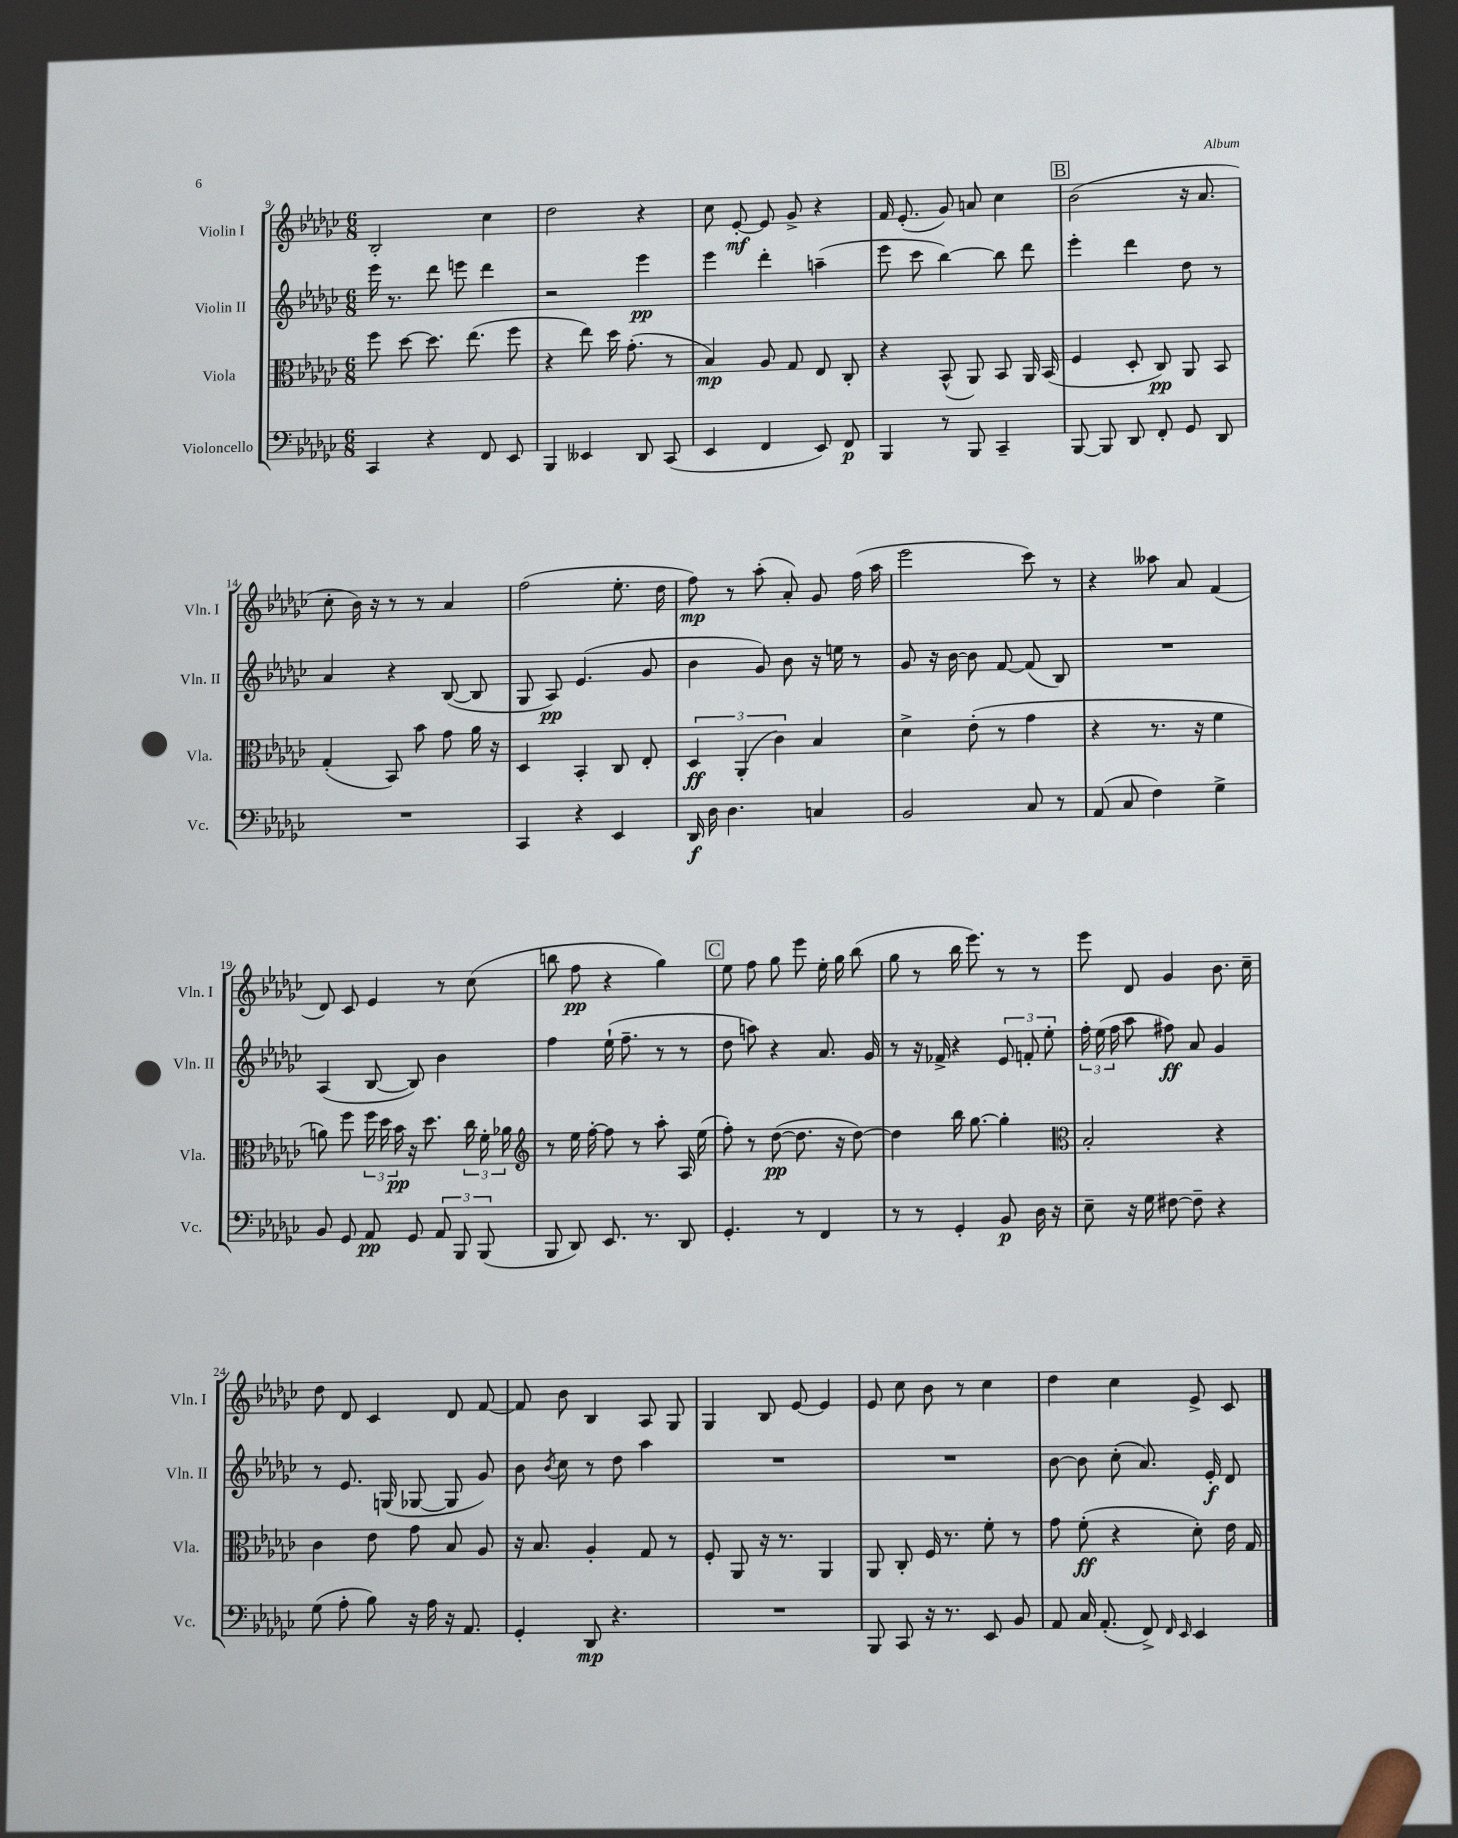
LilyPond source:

<<
\new StaffGroup <<
\new Staff = "s0" \with { instrumentName = "Violin I" shortInstrumentName = "Vln. I" } {
    \clef treble \key ges \major \numericTimeSignature \time 6/8
    \autoBeamOff bes2-. ces''4 |
    des''2 r4 |
    ces''8 ees'8~-.\mf ees'8 ges'8-> r4 |
    f'16 ees'8.-.( ges'8) a'8 ces''4 |
    \mark \markup { \box "B" } bes'2( r16 aes'8. |
    ces''8-. bes'16) r16 r8 r8 aes'4 |
    f''2( ees''8.-. des''16 |
    f''8\mp) r8 aes''8-.( aes'8-.) ges'8 f''16( aes''16 |
    ees'''2 ces'''8) r8 |
    r4 aeses''8 aes'8 f'4( |
    des'8) ces'8 ees'4 r8 ces''8( |
    b''8 f''8\pp r4 ges''4) |
    \mark \markup { \box "C" } ees''8 f''8 ges''8 ees'''8 ees''16-. ges''16 bes''8( |
    ges''8 r8 bes''16 ees'''8.) r8 r8 |
    ees'''8 des'8 ges'4 bes'8. ces''16-- |
    des''8 des'8 ces'4 des'8 f'8~ |
    f'8 bes'8 bes4 aes8 ges8 |
    ges4 bes8 ees'8~ ees'4 |
    ees'8 ces''8 bes'8 r8 ces''4 |
    des''4 ces''4 ees'8-> ces'8 \bar "|." |
}
\new Staff = "s1" \with { instrumentName = "Violin II" shortInstrumentName = "Vln. II" } {
    \clef treble \key ges \major \numericTimeSignature \time 6/8
    \autoBeamOff ees'''16 r8. des'''8 e'''8 des'''4 |
    r2 ees'''4\pp |
    ees'''4 des'''4-. a''4--( |
    ees'''8 ces'''8 bes''4~) bes''8 des'''8 |
    \mark \markup { \box "B" } ees'''4-. des'''4 des''8 r8 |
    aes'4 r4 bes8~( bes8 |
    ges8 aes8\pp) ees'4.( ges'8 |
    bes'4 ges'8) bes'8 r16 e''16 r8 |
    ges'8 r16 bes'16~ bes'8 f'8~ f'8( bes8) |
    R2. |
    aes4( bes8~ bes8) bes'4 |
    f''4 ees''16-!( f''8.-- r8 r8 |
    \mark \markup { \box "C" } des''8 a''8) r4 aes'8. ges'16 |
    r8 r16 fes'16-> r4 \tuplet 3/2 { ees'8 f'8-. ees''8-. } |
    \tuplet 3/2 { f''16-. ees''16( f''16 } aes''8 fis''8\ff) aes'8 ges'4 |
    r8 ees'8. g16( ges8~ ges8 ges'8) |
    bes'8 \acciaccatura { bes'8 } ces''8 r8 des''8 aes''4 |
    R2. |
    R2. |
    bes'8~ bes'8 ces''8-.( aes'8.) ees'16-.\f des'8 \bar "|." |
}
\new Staff = "s2" \with { instrumentName = "Viola" shortInstrumentName = "Vla." } {
    \clef alto \key ges \major \numericTimeSignature \time 6/8
    \autoBeamOff f''8 des''8~ des''8. ees''8.( f''8 |
    r4 ees''8) des''16 ges'8.-.( r8 |
    bes4\mp) aes8 ges8 ees8 ces8-. |
    r4 bes,8-^( aes,8) bes,8 aes,16 bes,16( |
    \mark \markup { \box "B" } f4 des8-. ces8\pp) aes,8 bes,8 |
    ges4-.( bes,8) bes'8 ges'8 aes'16 r16 |
    des4 bes,4-. ces8 ees8-. |
    \tuplet 3/2 { des4\ff aes,4-.( ces'4) } bes4 |
    des'4-> ees'8-.( r8 ges'4 |
    r4 r8. r16 f'4 |
    a'8) f''8 \tuplet 3/2 { f''16 des''16 bes'16\pp } r16 des''8. \tuplet 3/2 { ces''16 f'16-. aes'16 } |
    \clef treble r8 ees''16 f''16~-. f''8 r8 aes''8-. aes16 ees''16( |
    \mark \markup { \box "C" } f''8-.) r8 des''8~\pp( des''8. r16 des''8~) |
    des''4 bes''16 ges''8.~ ges''4-. |
    \clef alto bes2-. r4 |
    ces'4 ees'8 ges'8 bes8 aes8 |
    r16 bes8. aes4-. ges8 r8 |
    f8-. aes,8 r16 r8. aes,4 |
    aes,8 ces8-. f16 r8. f'8-. r8 |
    ges'8 f'8-.\ff( r4 des'8-.) ees'16 ges16 \bar "|." |
}
\new Staff = "s3" \with { instrumentName = "Violoncello" shortInstrumentName = "Vc." } {
    \clef bass \key ges \major \numericTimeSignature \time 6/8
    \autoBeamOff ces,4 r4 f,8 ees,8 |
    bes,,4 eeses,4 des,8 ces,8( |
    ees,4 f,4 ees,8) f,8\p |
    bes,,4 r8 bes,,8 ces,4-- |
    \mark \markup { \box "B" } bes,,8~ bes,,8 des,8 f,8-. ges,8 des,8 |
    R2. |
    ces,4 r4 ees,4 |
    des,16\f des16 des4. c4 |
    bes,2 ces8 r8 |
    aes,8( ces8 f4) ges4-> |
    bes,8 ges,8 aes,8\pp ges,8 \tuplet 3/2 { aes,8 bes,,8 bes,,8( } |
    bes,,8 des,8) ees,8. r8. des,8 |
    \mark \markup { \box "C" } ges,4.-. r8 f,4 |
    r8 r8 ges,4-. bes,8\p des16 r16 |
    ees8-- r16 ges16 fis8~ fis8-- r4 |
    ges8( aes8-. bes8) r16 aes16 r16 aes,8. |
    ges,4-. des,8\mp r4. |
    R2. |
    bes,,8 ces,8 r16 r8. ees,8 bes,8 |
    aes,8 ces16 aes,8.-.( f,8->) \grace { f,16 ees,16 } ees,4 \bar "|." |
}
>>
>>
\layout { \context { \Score currentBarNumber = #9 } }
